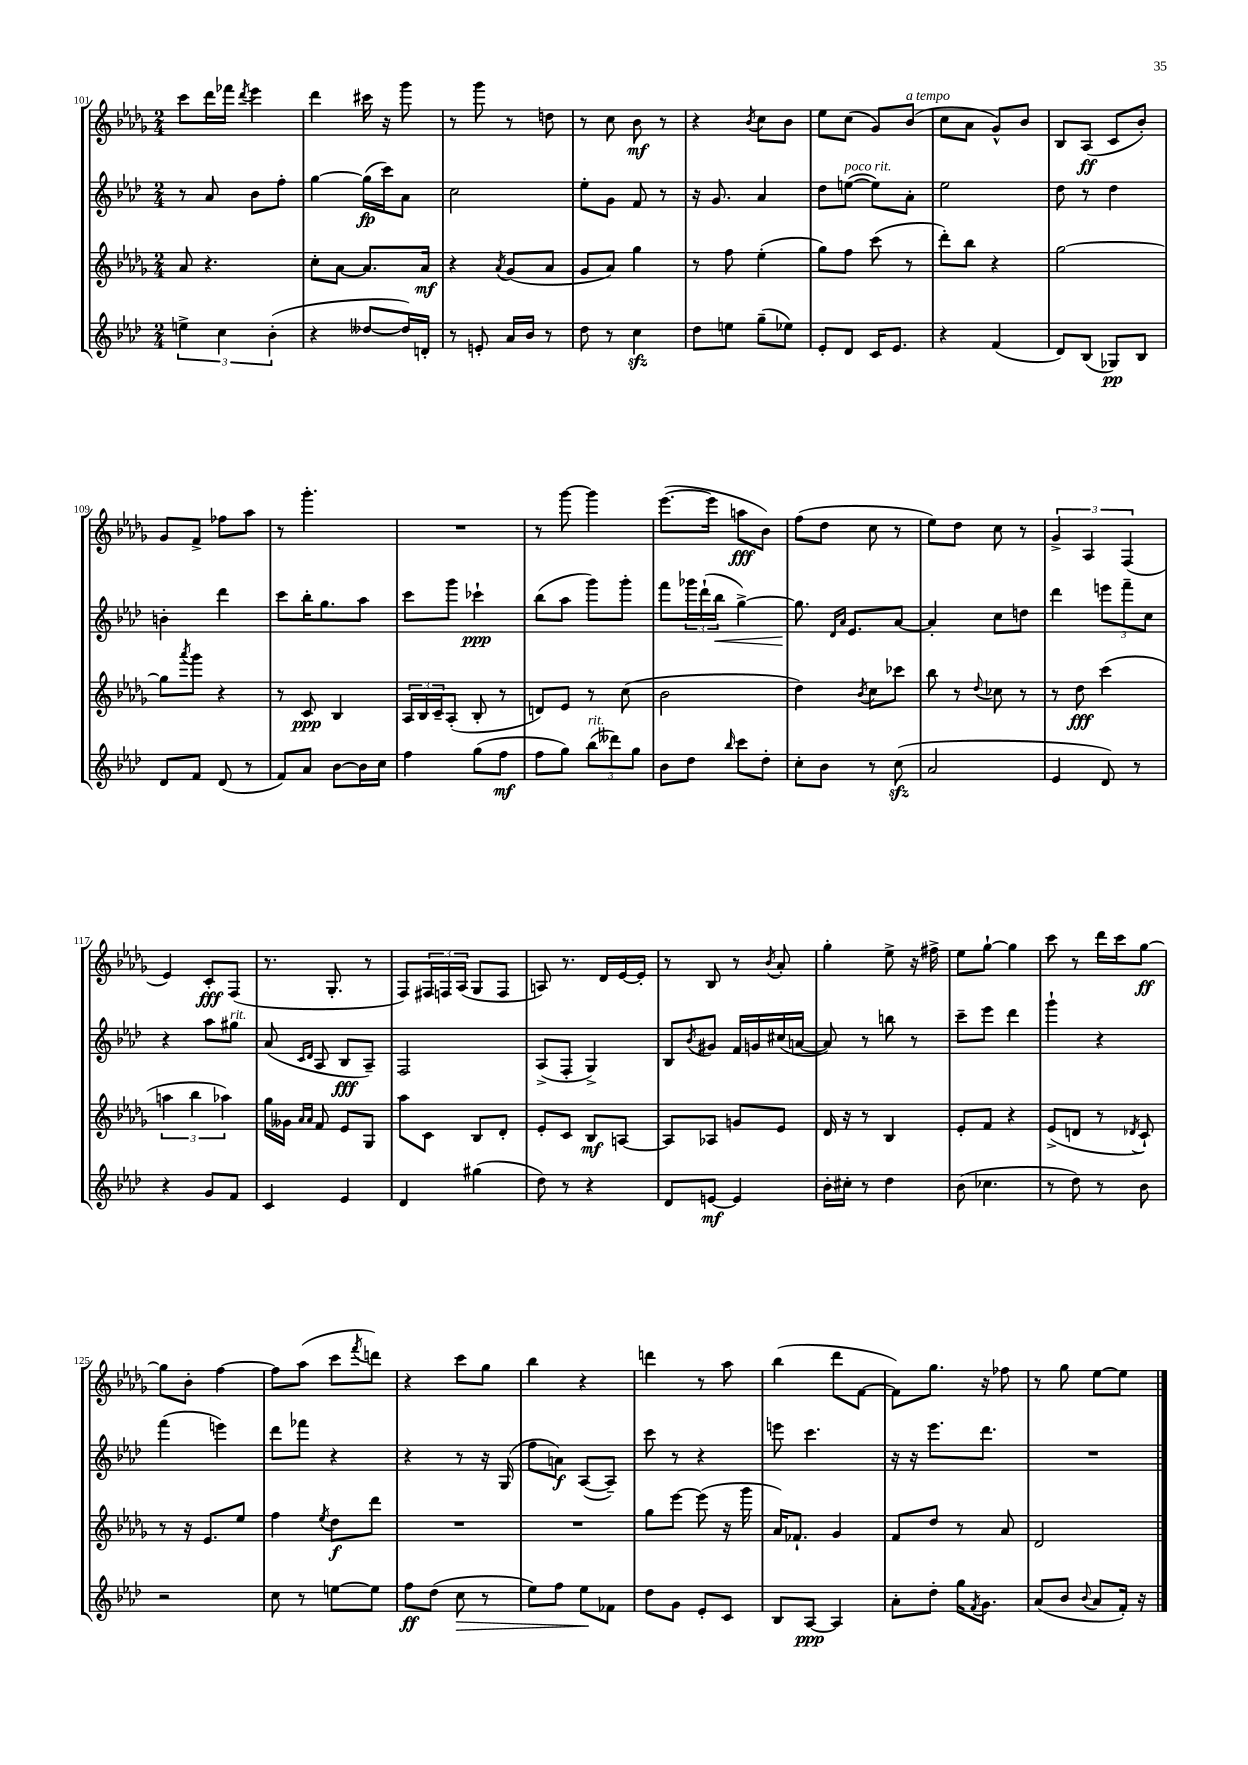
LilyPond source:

<<
\new StaffGroup <<
\new Staff = "s0" {
    \clef treble \key des \major \numericTimeSignature \time 2/4
    c'''8 des'''16 fes'''16 \acciaccatura { des'''8 } ees'''4 |
    des'''4 cis'''16 r16 ges'''8 |
    r8 ges'''8 r8 d''8 |
    r8 c''8 bes'8\mf r8 |
    r4 \acciaccatura { bes'8 } c''8 bes'8 |
    ees''8 c''8( ges'8) bes'8^\markup { \italic "a tempo" }( |
    c''8 aes'8 ges'8-^) bes'8 |
    bes8 aes8\ff( c'8 bes'8-.) |
    ges'8 f'8-> fes''8 aes''8 |
    r8 ges'''4.-. |
    R2 |
    r8 ges'''8~ ges'''4 |
    ees'''8.~( ees'''16 a''8\fff bes'8) |
    f''8( des''8 c''8 r8 |
    ees''8) des''8 c''8 r8 |
    \tuplet 3/2 { ges'4-> aes4 f4( } |
    ees'4) c'8-.\fff f8( |
    r8. ges8.-. r8 |
    f8) \tuplet 3/2 { fis16 f16 aes16( } ges8 f8 |
    a8) r8. des'16 ees'16~ ees'16-. |
    r8 bes8 r8 \acciaccatura { bes'8 } aes'8-. |
    ges''4-. ees''8-> r16 fis''16-> |
    ees''8 ges''8~-! ges''4 |
    c'''8 r8 des'''16 c'''16 ges''8~\ff |
    ges''8 bes'8-. f''4~ |
    f''8 aes''8( c'''8 \acciaccatura { f'''8 } d'''8) |
    r4 c'''8 ges''8 |
    bes''4 r4 |
    d'''4 r8 aes''8 |
    bes''4( des'''8 f'8~ |
    f'8) ges''8. r16 fes''8 |
    r8 ges''8 ees''8~ ees''8 \bar "|." |
}
\new Staff = "s1" {
    \clef treble \key aes \major \numericTimeSignature \time 2/4
    r8 aes'8 bes'8 f''8-. |
    g''4~ g''16\fp( c'''16) aes'8 |
    c''2 |
    ees''8-. g'8 f'8 r8 |
    r16 g'8. aes'4 |
    des''8 e''8~^\markup { \italic "poco rit." }( e''8) aes'8-. |
    ees''2 |
    des''8 r8 des''4 |
    b'4-. des'''4 |
    c'''8 bes''16-. g''8. aes''8 |
    c'''8 g'''8 ces'''4-!\ppp |
    bes''8( aes''8 g'''8) g'''8-. |
    f'''8 \tuplet 3/2 { ges'''16 des'''16-!( bes''16\< } g''4~->) |
    g''8.\! \grace { des'16 aes'16 } ees'8. aes'8~ |
    aes'4-. c''8 d''8 |
    des'''4 \tuplet 3/2 { e'''8 f'''8-- c''8 } |
    r4 aes''8 gis''8^\markup { \italic "rit." } |
    aes'8( \grace { c'16 des'16 } aes8 bes8\fff aes8--) |
    f2 |
    aes8->( f8-. g4->) |
    bes8 \acciaccatura { bes'8 } gis'8 f'16 g'16 cis''16( a'16~ |
    a'8) r8 b''8 r8 |
    c'''8-- ees'''8 des'''4 |
    g'''4-! r4 |
    f'''4( e'''4) |
    des'''8 fes'''8 r4 |
    r4 r8 r16 g16( |
    f''8 a'8\f) aes8~( aes8--) |
    c'''8 r8 r4 |
    e'''8 c'''4. |
    r16 r16 ees'''8. des'''8. |
    R2 \bar "|." |
}
\new Staff = "s2" {
    \clef treble \key des \major \numericTimeSignature \time 2/4
    aes'8 r4. |
    c''8-. aes'8~ aes'8. aes'16\mf |
    r4 \acciaccatura { aes'8 } ges'8( aes'8 |
    ges'8 aes'8) ges''4 |
    r8 f''8 ees''4-.( |
    ges''8) f''8 c'''8( r8 |
    des'''8-.) bes''8 r4 |
    ges''2~ |
    ges''8 \acciaccatura { aes'''8 } ges'''8 r4 |
    r8 c'8\ppp bes4 |
    \tuplet 3/2 { aes16 bes16 c'16-- } aes8-.( bes8-. r8 |
    d'8) ees'8 r8 c''8( |
    bes'2 |
    des''4) \acciaccatura { bes'8 } c''8 ces'''8 |
    bes''8 r8 \appoggiatura { des''8 } ces''8 r8 |
    r8 des''8\fff c'''4( |
    \tuplet 3/2 { a''4 bes''4 aes''4) } |
    ges''16 geses'16 \grace { aes'16 aes'16 } f'8 ees'8 ges8 |
    aes''8 c'8 bes8 des'8-. |
    ees'8-. c'8 bes8\mf a8~ |
    a8 aes8 g'8 ees'8 |
    des'16 r16 r8 bes4 |
    ees'8-. f'8 r4 |
    ees'8->( d'8 r8 \acciaccatura { des'8 } c'8-!) |
    r8 r16 ees'8. ees''8 |
    f''4 \acciaccatura { ees''8 } des''8\f des'''8 |
    R2 |
    R2 |
    ges''8 ees'''8~ ees'''8( r16 ges'''16 |
    aes'16) fes'8.-! ges'4 |
    f'8 des''8 r8 aes'8 |
    des'2 \bar "|." |
}
\new Staff = "s3" {
    \clef treble \key aes \major \numericTimeSignature \time 2/4
    \tuplet 3/2 { e''4-> c''4 bes'4-.( } |
    r4 deses''8~ deses''16) d'16-. |
    r8 e'8-. aes'16 bes'16 r8 |
    des''8 r8 c''4\sfz |
    des''8 e''8 g''8--( ees''8) |
    ees'8-. des'8 c'16 ees'8. |
    r4 f'4( |
    des'8) bes8( ges8\pp) bes8 |
    des'8 f'8 des'8( r8 |
    f'8) aes'8 bes'8~ bes'16 c''16 |
    f''4 g''8( f''8\mf |
    f''8 g''8) \tuplet 3/2 { bes''8^\markup { \italic "rit." }( deses'''8) g''8 } |
    bes'8 des''8 \grace { bes''16 } c'''8 des''8-. |
    c''8-. bes'8 r8 c''8\sfz( |
    aes'2 |
    ees'4 des'8) r8 |
    r4 g'8 f'8 |
    c'4 ees'4 |
    des'4 gis''4( |
    des''8) r8 r4 |
    des'8 e'8~\mf e'4 |
    bes'16-. cis''16-. r8 des''4 |
    bes'8( ces''4. |
    r8 des''8) r8 bes'8 |
    r2 |
    c''8 r8 e''8~ e''8 |
    f''8\ff des''8( c''8\> r8 |
    ees''8) f''8 ees''8\! fes'8 |
    des''8 g'8 ees'8-. c'8 |
    bes8 aes8~\ppp aes4 |
    aes'8-. des''8-. g''16 \acciaccatura { f'8 } g'8. |
    aes'8( bes'8 \appoggiatura { bes'8 } aes'8 f'16-.) r16 \bar "|." |
}
>>
>>
\layout { \context { \Score currentBarNumber = #101 } }
